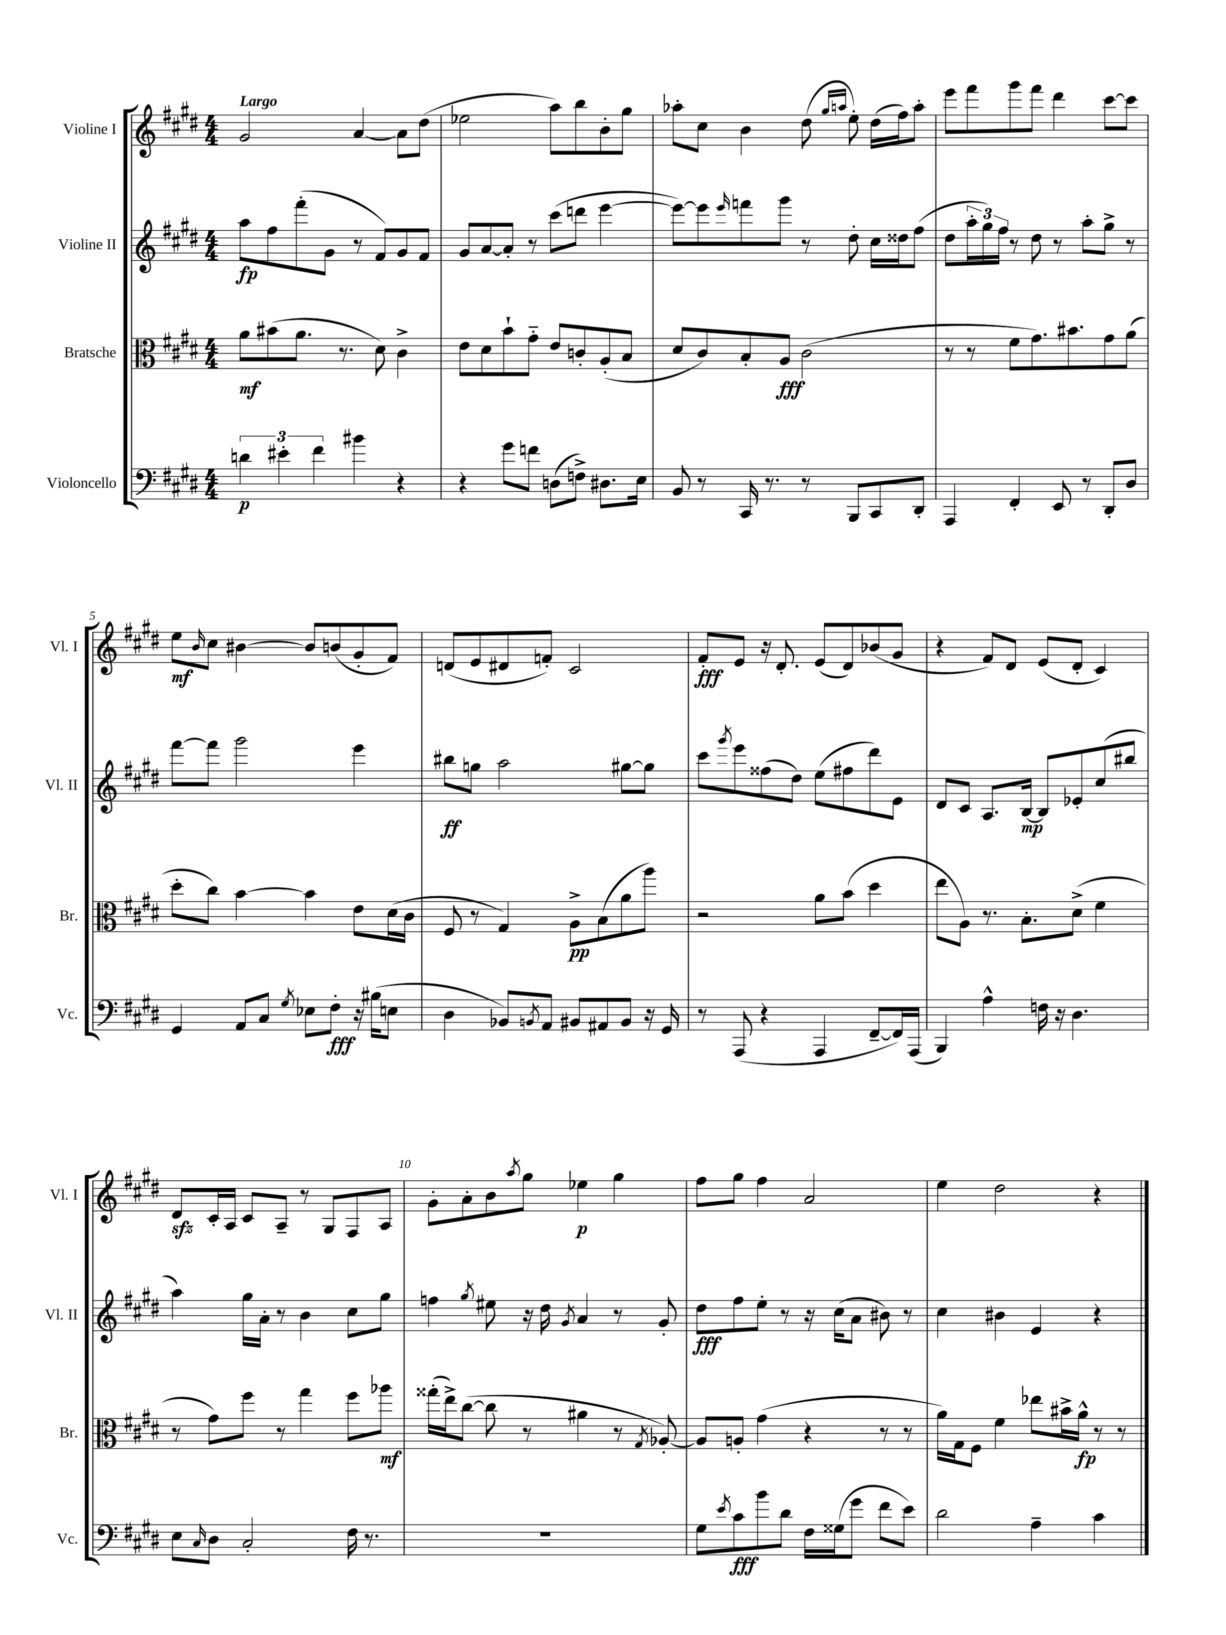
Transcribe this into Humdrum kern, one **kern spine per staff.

**kern	**kern	**kern	**kern
*staff4	*staff3	*staff2	*staff1
*clefF4	*clefC3	*clefG2	*clefG2
*k[f#c#g#d#]	*k[f#c#g#d#]	*k[f#c#g#d#]	*k[f#c#g#d#]
*M4/4	*M4/4	*M4/4	*M4/4
6d\	8a\L	8aa\L	2g#/
.	(8b#\	8ff#\	.
6e#'\	.	.	.
.	8.a\J	(8fff#'\	.
6f#\	.	.	.
.	.	8g#\J	.
.	8.r	.	.
4b#\	.	8r	[4a/
.	8d#\)	8f#/L)	.
4r	4c#^\	8g#/	8a\]L
.	.	8f#/J	(8dd#\J
=	=	=	=
4r	8e\L	8g#/L	2ee-\
.	8d#\	[8a/	.
8g#\L	8b`\	8a'/]J	.
8f\J	8g#'~\J	8r	.
(8D\L	8e/L	(8ccc#\L	8aa\L)
8F^\J)	8c'/	8ddd\J	8bb\
8.D#\L	(8A'/	[4eee\	8b'\
.	8B/J	.	8gg#\J
16E\Jk	.	.	.
=	=	=	=
8BB/	8d#/L	8eee\_L)	8aa-'\L
8r	8c#/)	8eee\]	8cc#\J
.	.	16qqeee/	.
16CC#/	8B'/	8fff\	4b\
8.r	.	.	.
.	8A/J	8ggg#\J	.
8r	(2c#\	8r	(8dd#\
.	.	.	16qqgg#/LL
.	.	.	16qqaa/JJ
8BBB/L	.	8dd#'\	8ee'\)
8CC#/	.	16cc#\LL	(16dd#\LL
.	.	16dd##\J	16ff#\J)
8DD#'/J	.	(8ff#\J	8aa'\J
=	=	=	=
4AAA/	8r	8dd#\L	8eee\L
.	8r	24aa'\L	8fff#\
.	.	24gg#\)	.
.	.	24ff#\JJ	.
4FF#'/	8f#\L	8r	8ggg#\
.	8.g#\)	8dd#\	8fff#\J
8EE/	.	8r	4ddd#\
.	8.b#\	.	.
8r	.	8aa'\L	.
8DD#'/L	8g#\	8gg#^\J	[8ccc#\L
8D#/J	(8a\J	8r	8ccc#\]J
=	=	=	=
4GG#/	8dd#'\L	[8fff#\L	8ee\L
.	.	.	16qqb/
.	8cc#\J)	8fff#\]J	8cc#\J
8AA/L	[4b\	2ggg#\	[4b#\
8C#/J	.	.	.
8qG#/	.	.	.
8E-\L	4b\]	.	8b#/]L
8F#'\J	.	.	(8b/
16r	8e\L	4eee\	8g#'/
(16B#\LK	.	.	.
8E\J	(16d#\L	.	8f#/J)
.	16c#\JJ	.	.
=	=	=	=
4D#\	8F#/	8bb#\L	(8d/L
.	8r	8gg\J	8e/
8BB-/L)	4G#/)	2aa\	8d#/
8qBB/	.	.	.
8AA/J	.	.	8f'/J)
8BB#/L	8A^\L	.	2c#/
8AA#/	(8B\	.	.
8BB#/J	8a\	[8gg#\L	.
16r	8aa\J)	8gg#\]J	.
16GG#/	.	.	.
=	=	=	=
8r	2r	8ccc#\L	8f#'/L
.	.	8qggg#/	.
(8AAA/	.	8eee\	8e/J
4r	.	(8ff##\	16r
.	.	.	8.d#'/
.	.	8dd#\J)	.
4AAA/	8a\L	(8ee\L	(8e/L
.	(8b\J	8ff#\	8d#/)
[8FF#~/L	4dd#\	8ddd#\)	(8b-/
16FF#/]L)	.	8e\J	8g#/J
(16AAA/JJ	.	.	.
=	=	=	=
4BBB/)	8ee\L	8d#/L	4r
.	8A\J)	8c#/J	.
4A^^\	8.r	8.A/L	8f#/L)
.	.	.	8d#/J
.	8.B'\L	[16B/Jk	.
16F\	.	8B/]L	(8e/L
16r	.	.	.
4.D#\	(8d#^\J	8e-'/	8d#'/J
.	4f#\	(8cc#/	4c#/)
.	.	8bb#/J	.
=	=	=	=
8E\L	8r	4aa\)	8d#/L
16qqC#/	.	.	.
8D#\J	8g#\L)	.	16c#'/L
.	.	.	16A/JJ
2C#'/	8ff#\J	16gg#\LL	8c#/L
.	.	16a'\JJ	.
.	8r	8r	8A~/J
.	4gg#\	4b\	8r
.	.	.	8G#/L
16F#\	8ff#\L	8cc#\L	8F#/
8.r	.	.	.
.	8aa-\J	8gg#\J	8A/J
=	=	=	=
1r	(16gg##'\LL	4ff\	8g#'\L
.	16ee^\J)	.	.
.	([8cc#\J	.	8a'\
.	.	8qgg#/	.
.	8cc#\]	8ee#\	8b\
.	.	.	8qaa/
.	8r	16r	8gg#\J
.	.	16dd#\	.
.	.	8qg#/	.
.	4a#\	4a/	4ee-\
.	8r	8r	4gg#\
.	8qG#/	.	.
.	[8A-'/)	8g#'/	.
=	=	=	=
8G#\L	8A-/]L	8dd#\L	8ff#\L
8qe/	.	.	.
8c#\	8A'/J	8ff#\	8gg#\J
8b\	(4g#\	8ee'\J	4ff#\
8d#\J	.	8r	.
16F#\LL	4r	16r	2a/
(16G##\J	.	(16cc#\LK	.
8g#\J	.	8a\J	.
8f#\L	8r	8b#\)	.
8e\J)	8r	8r	.
=	=	=	=
2d#\	16a\LL)	4cc#\	4ee\
.	16G#\J	.	.
.	8F#\J	.	.
.	4f#\	4b#\	2dd#\
4A~\	8ee-\L	4e/	.
.	16b#^\L	.	.
.	16a^^\JJ	.	.
4c#\	8r	4r	4r
.	8r	.	.
==	==	==	==
*-	*-	*-	*-
